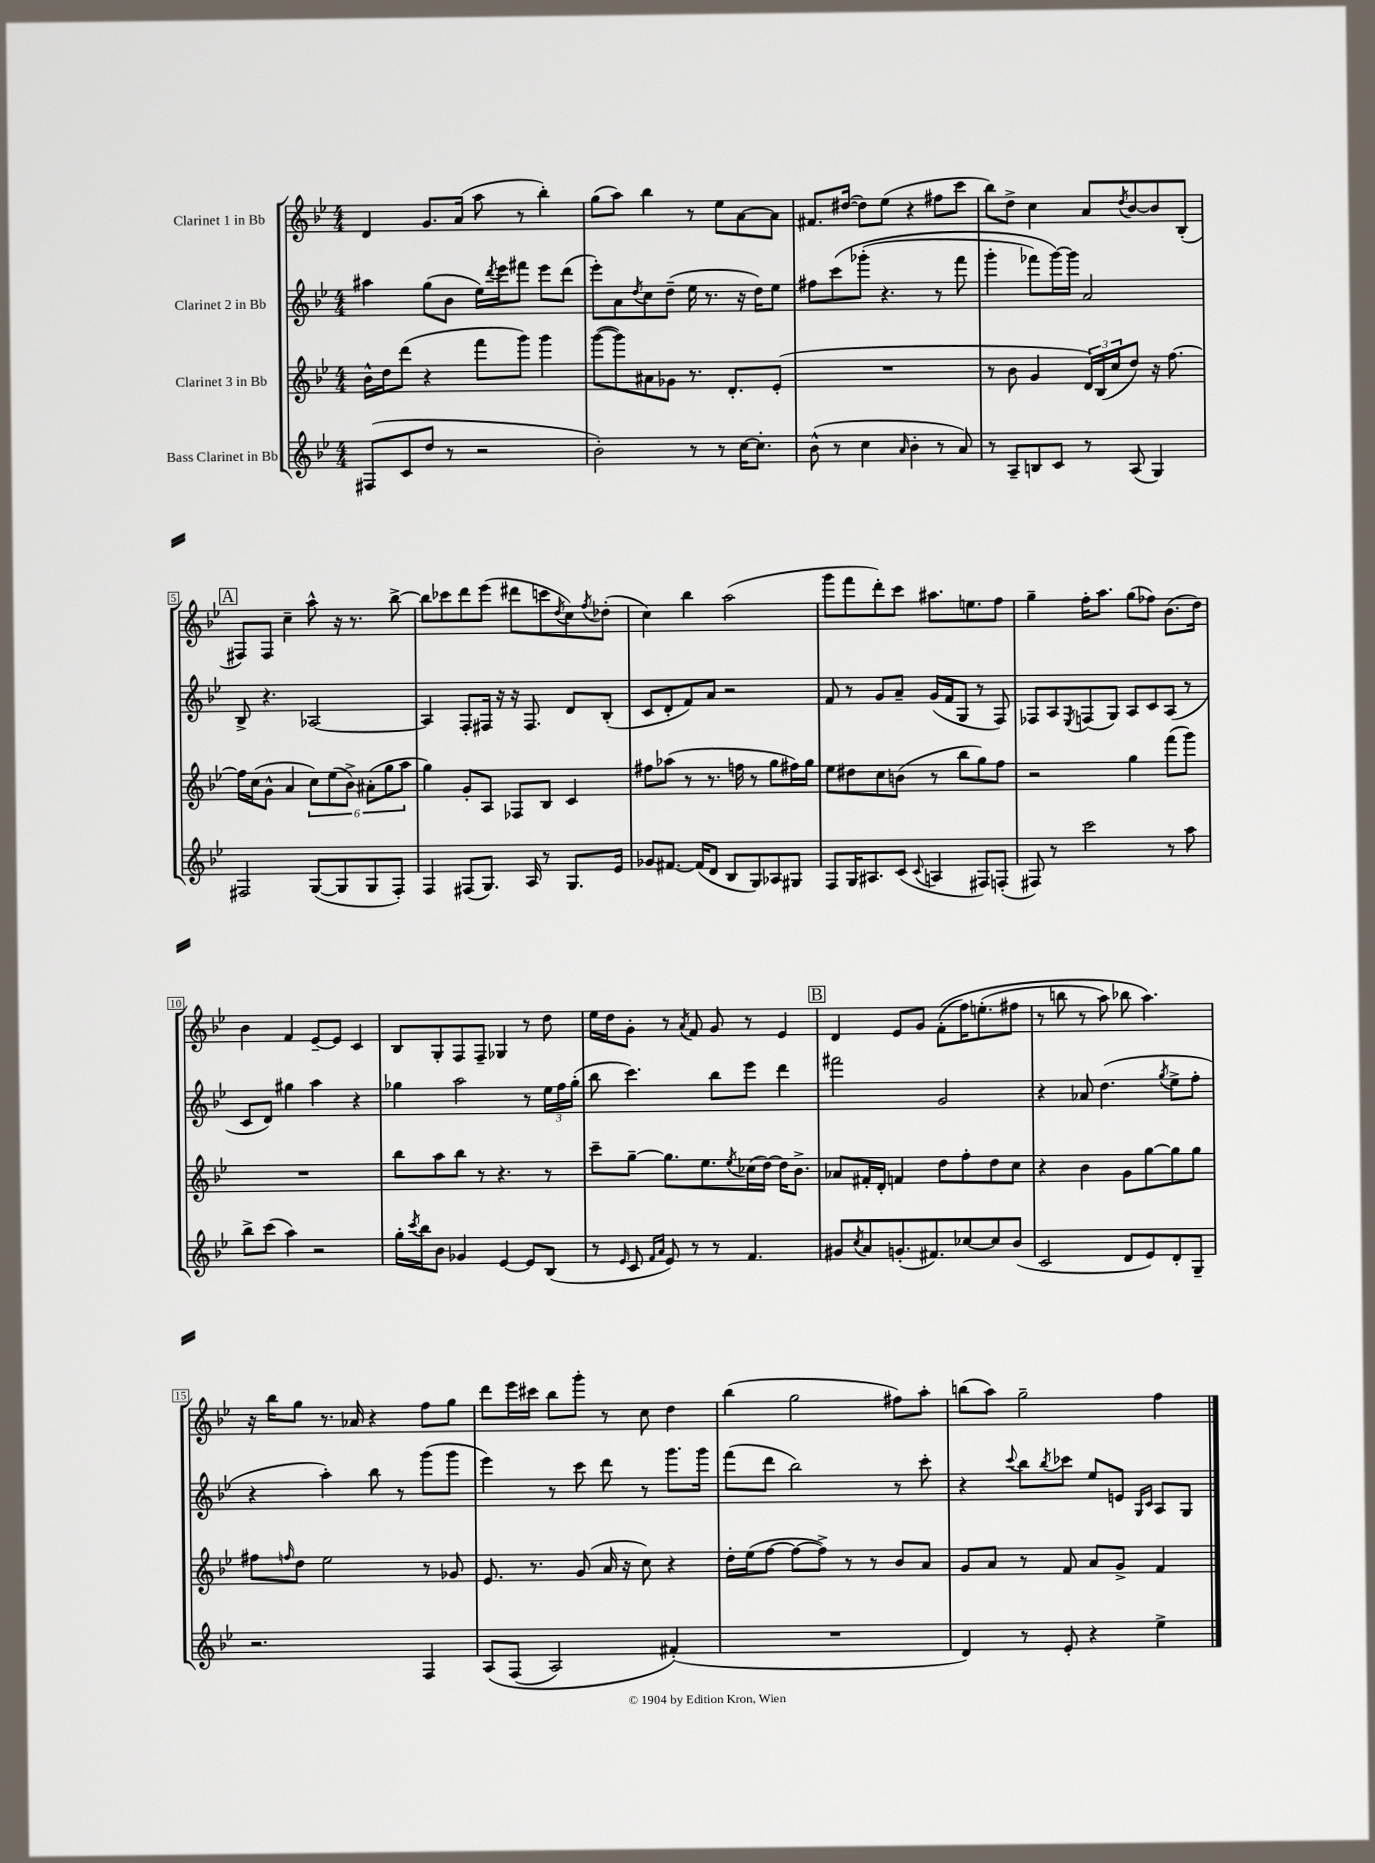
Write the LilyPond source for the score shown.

<<
\new StaffGroup <<
\new Staff = "s0" \with { instrumentName = "Clarinet 1 in Bb" } {
    \clef treble \key bes \major \numericTimeSignature \time 4/4
    d'4 g'8. a'16( a''8 r8 bes''4-.) |
    g''8( a''8) bes''4 r8 ees''8 a'8~ a'8 |
    fis'8. dis''16~( dis''8) ees''8( r4 fis''8 c'''8 |
    bes''8) d''8-> c''4 a'8 \acciaccatura { d''8 } bes'8~ bes'8 bes8-.( |
    \mark \markup { \box "A" } fis8) fis8 c''4-- a''8-^ r16 r8. bes''8~-> |
    bes''8 ces'''8 d'''8 ees'''8( dis'''8 c'''8 \acciaccatura { d''8 } c''8) \acciaccatura { f''8 } des''8-.( |
    c''4) bes''4 a''2( |
    g'''8 f'''8 d'''8-.) c'''8 ais''8. e''8. f''8 |
    g''4-- f''16-. a''8. g''8( fes''8) bes'8.( d''16) |
    bes'4 f'4 ees'8~-- ees'8 c'4 |
    bes8 g8-. f8 f8-- ges4 r8 d''8 |
    ees''16 d''16 g'8-. r8 \acciaccatura { a'8 } f'8 g'8 r8 ees'4 |
    \mark \markup { \box "B" } d'4 ees'8 g'8 f'8-.(\( f''16) e''8.-.( fis''8 |
    r8 b''8 r8 a''8) bes''8 a''4.\) |
    r16 bes''16 g''8 r8. aes'16 r4 f''8 g''8 |
    d'''8 ees'''16 cis'''16 bes''8 g'''8-. r8 c''8 d''4 |
    bes''4( g''2 fis''8) a''8-. |
    b''8( a''8) g''2-- f''4 \bar "|." |
}
\new Staff = "s1" \with { instrumentName = "Clarinet 2 in Bb" } {
    \clef treble \key bes \major \numericTimeSignature \time 4/4
    ais''4 g''8( bes'8 ees''16) \acciaccatura { d'''8 } ees'''16 fis'''8 ees'''8 d'''8( |
    ees'''8-.) a'8 \acciaccatura { d''8 } c''8 d''8--( ees''16 r8. r16 d''16) ees''8 |
    fis''8 c'''8\( ges'''8-.( r4. r8 f'''8 |
    g'''4-. fes'''8) g'''16~\) g'''16 a'2 |
    \mark \markup { \box "A" } bes8-> r4. aes2~ |
    aes4 f8-. fis16 r16 r16 fis8. d'8 bes8-.( |
    c'8 d'8-. f'8) a'8 r2 |
    f'8 r8 g'8 a'8-- g'16( f'16 g8 r8 f8) |
    fes8 a8 \acciaccatura { ees8 } f8( g8) a8 c'8 a8( r8 |
    c'8 d'8) gis''4 a''4 r4 |
    ges''4 a''2 r8 \tuplet 3/2 { ees''16 f''16 ges''16-.( } |
    bes''8 c'''4.) bes''8 ees'''8 d'''4 |
    \mark \markup { \box "B" } fis'''2 g'2 |
    r4 aes'8 d''4.( \acciaccatura { g''8 } ees''8-> f''8-. |
    r4 a''4-.) bes''8 r8 g'''8( g'''8 |
    ees'''4) r8 c'''8 d'''8 r8 g'''8. g'''16 |
    f'''8( d'''8 bes''2) r8 c'''8-. |
    r4 \appoggiatura { c'''8 } bes''8 \acciaccatura { bes''8 } ces'''8 ees''8 e'8 \grace { g16 c'16 } a8 g8 \bar "|." |
}
\new Staff = "s2" \with { instrumentName = "Clarinet 3 in Bb" } {
    \clef treble \key bes \major \numericTimeSignature \time 4/4
    bes'16-^ d''16 d'''8( r4 f'''8 g'''8) g'''4 |
    g'''8~( g'''8) ais'8 ges'8 r8. d'8.-. ees'8-.( |
    R1 |
    r8 bes'8 g'4 \tuplet 3/2 { d'16) bes16( c''16 } d''8) r16 f''8.~ |
    \mark \markup { \box "A" } f''16 c''16( g'8-^ a'4 \tuplet 6/4 { c''8) ees''8( bes'8->) ais'8-.( g''8 a''8 } |
    g''4) g'8-. a8 fes8 bes8 c'4 |
    fis''8 aes''8( r8 r8. f''16 r8 g''8 fis''16) g''16 |
    ees''8 dis''8 c''8 b'8( r8 bes''8 g''8) f''8 |
    r2 g''4 f'''8( g'''8) |
    R1 |
    bes''8 a''8 bes''8 r8 r4. r8 |
    c'''8-- g''8~-- g''8. ees''8. \acciaccatura { ees''8 } ces''16( d''16~) d''16 bes'8.-> |
    \mark \markup { \box "B" } aes'8 fis'16-. d'16-. f'4 d''8 f''8-. d''8 c''8 |
    r4 bes'4 g'8 g''8~ g''8 g''8 |
    fis''8 \grace { f''16 } d''8 ees''2 r8 ges'8 |
    ees'8. r8. g'8( a'16 r16 c''8) r4 |
    d''16-. ees''16( f''8~ f''8~ f''8->) r8 r8 bes'8 a'8 |
    g'8 a'8 r8 f'8 a'8 g'8-> f'4 \bar "|." |
}
\new Staff = "s3" \with { instrumentName = "Bass Clarinet in Bb" } {
    \clef treble \key bes \major \numericTimeSignature \time 4/4
    fis8( c'8 d''8 r8 r2 |
    bes'2-.) r8 r8 c''16~ c''8.-. |
    bes'8-^( r8 c''4 \grace { a'16 } bes'4-. r8 a'8) |
    r8 a8-- b8 c'8 r8 a8( g4) |
    \mark \markup { \box "A" } fis2 g8~( g8 g8 fis8-.) |
    f4 fis8( g8.) a16 r8 g8. ees'16 |
    ges'8 fis'8.~ fis'16( d'8 bes8 g8) aes8 gis8 |
    f8 g16 ais8. c'8( \appoggiatura { c'8 } a4 fis8) f8-.( |
    fis8) r8 c'''2 r8 a''8 |
    bes''8-> c'''8( a''4) r2 |
    g''16-. \acciaccatura { c'''8 } bes''16 bes'8 ges'4 ees'4~ ees'8 bes8( |
    r8 \grace { ees'16 } c'8 \grace { f'16 a'16 } ees'8) r8 r8 f'4. |
    \mark \markup { \box "B" } gis'8 \acciaccatura { c''8 } a'8 g'8.-.( fis'8.) ces''8~ ces''8 bes'8( |
    c'2 d'8 ees'8) d'8-. g8-- |
    r2. f4 |
    a8\( f8( a2) fis'4-.(\) |
    R1 |
    d'4) r8 ees'8-. r4 ees''4-> \bar "|." |
}
>>
>>
\layout { \context { \Score \override BarNumber.stencil = #(make-stencil-boxer 0.1 0.3 ly:text-interface::print) } }
